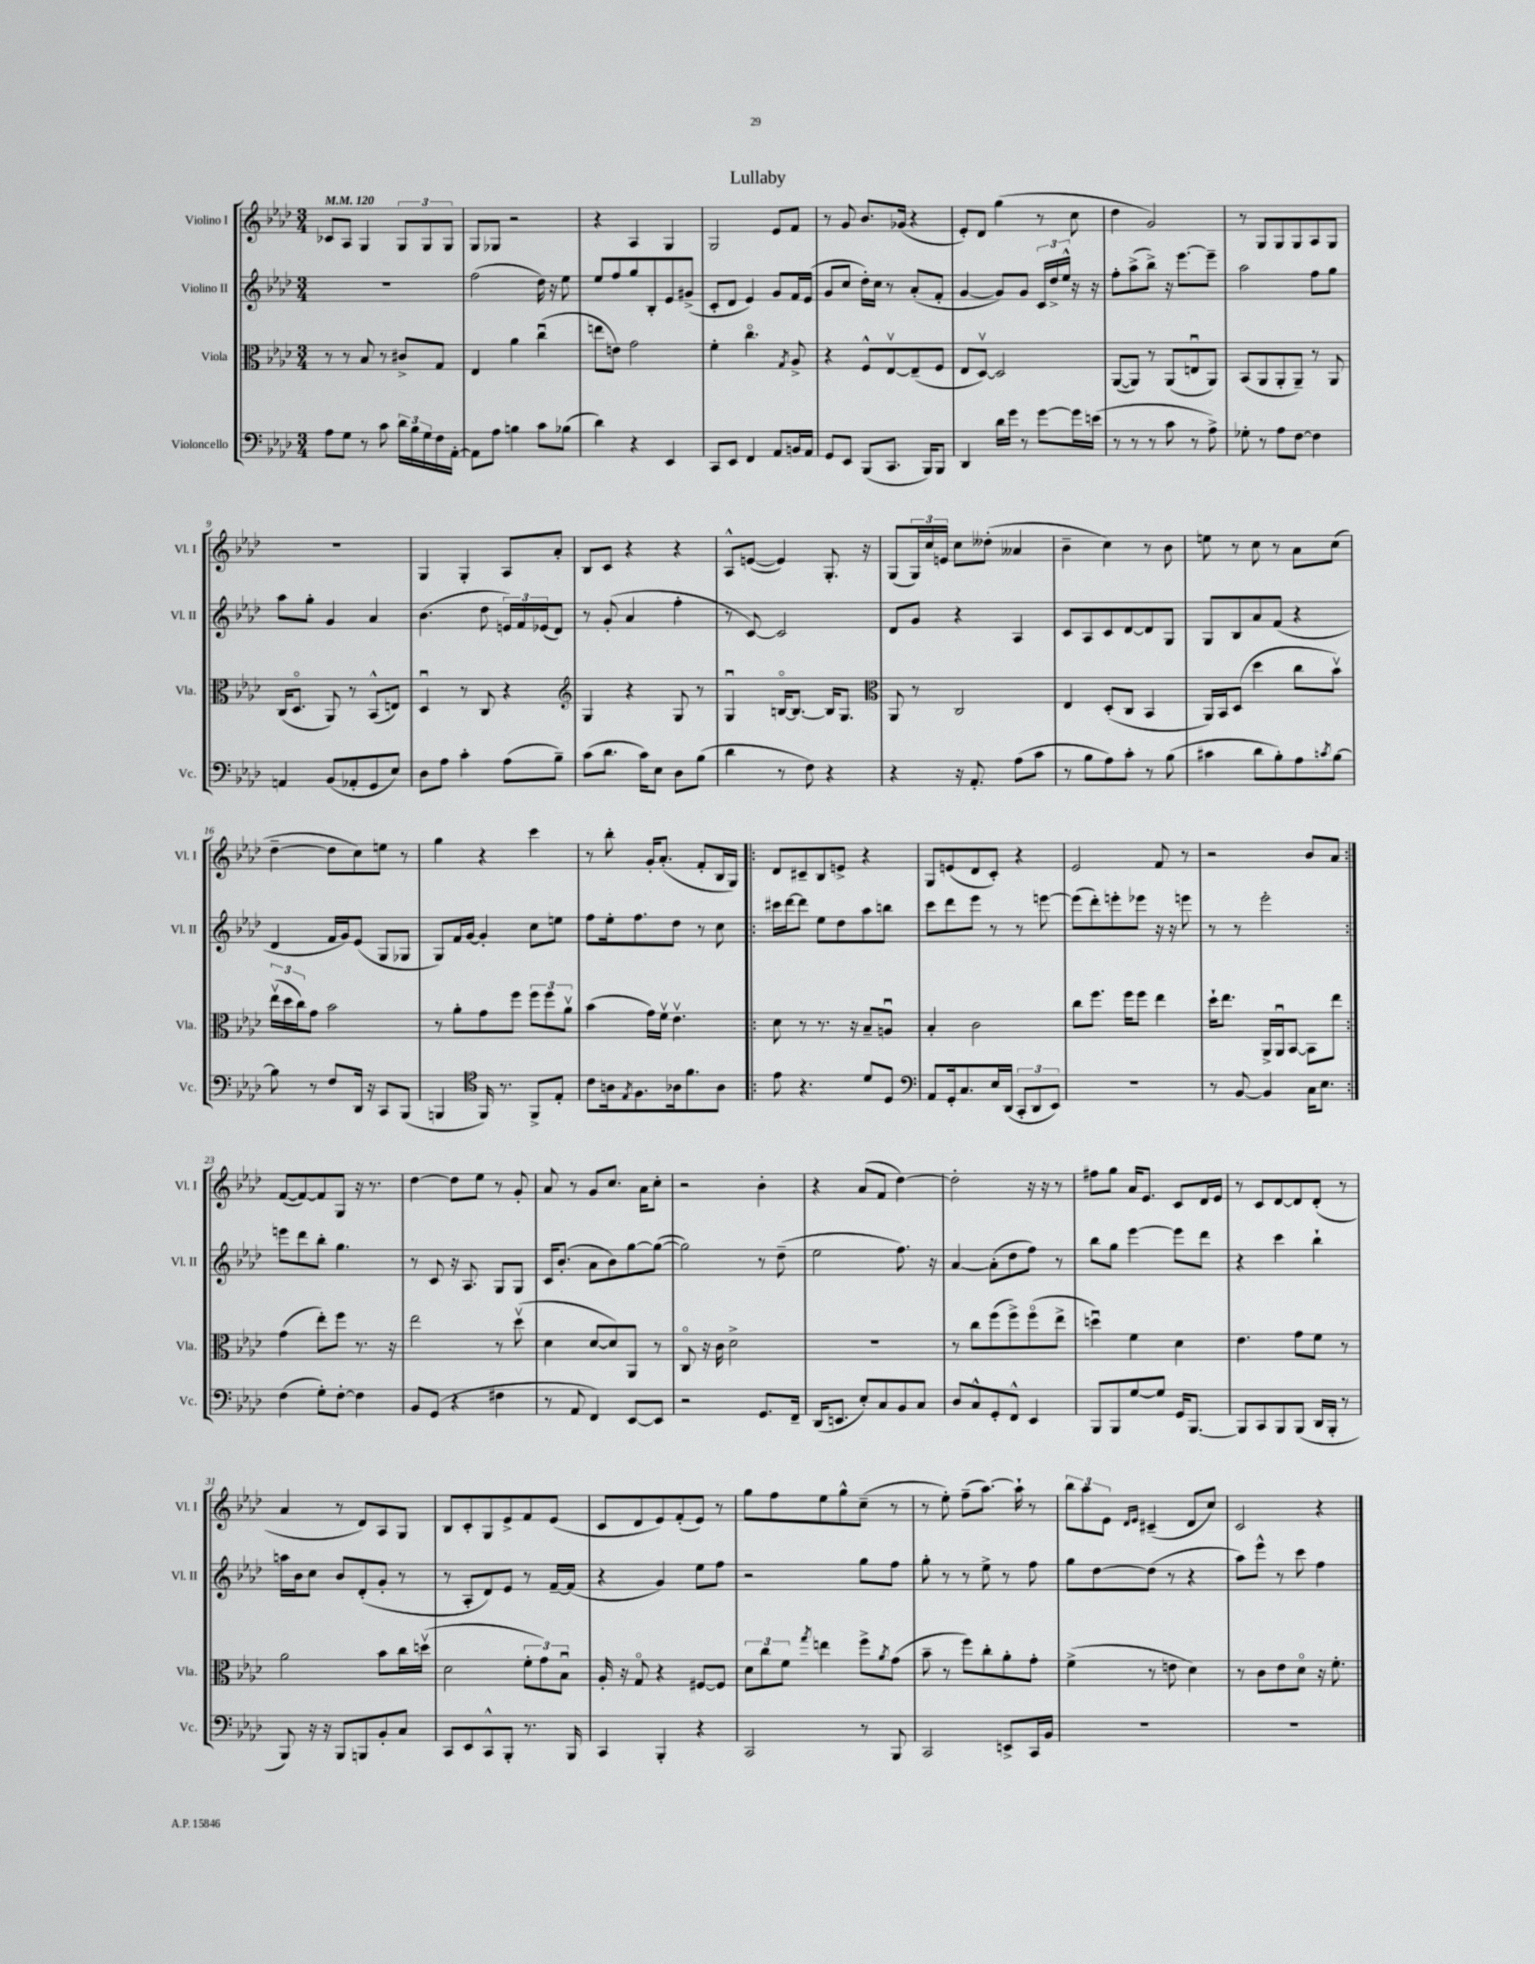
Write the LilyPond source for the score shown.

\header { title = "Lullaby" }
<<
\new StaffGroup <<
\new Staff = "s0" \with { instrumentName = "Violino I" shortInstrumentName = "Vl. I" } {
    \clef treble \key aes \major \numericTimeSignature \time 3/4 \tempo 4 = 120
    ces'8 aes8 g4 \tuplet 3/2 { g8 g8 g8 } |
    g8 ges8 r2 |
    r4 aes4 g4 |
    g2 ees'8 f'8 |
    r8 g'8 bes'8. ges'16( r4 |
    ees'8-.) des'8 g''4( r8 c''8 |
    des''4 g'2) |
    r8 g8 g8 g8 aes8 g8 |
    R2. |
    g4 g4-. aes8 aes'8-. |
    bes8 c'8 r4 r4 |
    aes8-^ e'8~( e'4) g8.-. r16 |
    g8( \tuplet 3/2 { g16) c''16 e'16 } c''8 deses''8-.( aeses'4 |
    bes'4-- c''4) r8 bes'8 |
    e''8 r8 c''8 r8 aes'8 c''8( |
    des''4~-- des''8 c''8) e''8 r8 |
    g''4 r4 c'''4 |
    r8 bes''8-. g'16-. aes'8.-.( f'8-. bes16 g16) |
    \repeat volta 2 { des'8 cis'8-- bes8 e'8-> r4 |
    g8 e'8( des'8 c'8-.) r4 |
    ees'2 f'8 r8 |
    r2 bes'8 aes'8 | }
    f'8~( f'8~) f'8 g8 r16 r8. |
    des''4~ des''8 ees''8 r8 g'8-. |
    aes'8 r8 g'8 c''8. aes'16 c''8-. |
    r2 bes'4-. |
    r4 aes'8( f'8 des''4~) |
    des''2-. r16 r16 r8 |
    fis''8 g''8 aes'16 ees'8. c'8 des'16 ees'16 |
    r8 c'8 des'8~ des'8 des'8-.( r8 |
    aes'4 r8 des'8) aes8 g8 |
    bes8 c'8-. g8 ees'8-> f'8 ees'8( |
    c'8 des'8 ees'8) f'8-.( ees'8) r8 |
    g''8 f''8 ees''8 g''8-^ c''8--( r8 |
    r8 ees''8-.) f''8--( aes''8.~) aes''16-! r8 |
    \tuplet 3/2 { bes''8 aes''8 ees'8 } \grace { des'16 ees'16 } cis'4--( des'8 c''8) |
    c'2 r4 \bar "|." |
}
\new Staff = "s1" \with { instrumentName = "Violino II" shortInstrumentName = "Vl. II" } {
    \clef treble \key aes \major \numericTimeSignature \time 3/4
    R2. |
    f''2( des''16) r16 ees''8 |
    ees''8 f''8 g''8 bes8-. ees'8 gis'8->( |
    c'8-. des'8 ees'4) g'8 f'16 ees'16( |
    g'8 c''8 des''16-.) c''16 r8 aes'8-.( f'8-. |
    g'4~ g'8) g'8 \tuplet 3/2 { c'16 des''16-> ees''16-^ } r16 r16 |
    f''8-. aes''8->( bes''8->) r16 ees'''8.~ ees'''8-- |
    aes''2 f''8 g''8 |
    aes''8 g''8-. g'4 aes'4 |
    bes'4.( des''8 \tuplet 3/2 { e'16) f'16 ees'16( } des'8) |
    r8 g'8-.( aes'4 f''4-. |
    r8 c'8~) c'2 |
    des'8 g'8 r4 aes4 |
    c'8 aes8 c'8 des'8~ des'8 g8 |
    g8 bes8 aes'8 f'8( r4 |
    des'4 f'16 g'16) ees'8( g8 ges8 |
    g8) f'16 g'16~ g'4-. c''8 e''8 |
    f''8 ees''16-. f''8. des''8 r8 c''8 |
    \repeat volta 2 { cis'''16 des'''16~ des'''8 ees''8 des''8 aes''8 b''8 |
    c'''8 des'''8 ees'''8 r8 r8 e'''8~ |
    e'''8( des'''8-.) e'''8-. ees'''8 r16 r16 e'''8 |
    r8 r8 ees'''2-. | }
    e'''8 des'''8 bes''8-. g''4. |
    r8 c'8 r16 aes8. g8 g8 |
    c'16 bes'8.-.( aes'8 bes'8) g''8~ g''8~( |
    g''2) r8 des''8--( |
    ees''2 f''8.) r16 |
    aes'4~ aes'8-.( des''8 f''8) r8 |
    bes''8 g''8 ees'''4~ ees'''8 des'''8 |
    r4 c'''4 bes''4-! |
    a''16 bes'16 c''8 bes'8 des'8-.( g'8-. r8 |
    r8 aes8-. des'8) ees'8 r8 f'16~-- f'16( |
    r4 g'4) ees''8 f''8 |
    r2 g''8 f''8 |
    g''8-. r8 r8 ees''8-> r8 f''8 |
    g''8 des''8~ des''8( r8 r4 |
    aes''8) ees'''8-^ r8 c'''8 f''4 \bar "|." |
}
\new Staff = "s2" \with { instrumentName = "Viola" shortInstrumentName = "Vla." } {
    \clef alto \key aes \major \numericTimeSignature \time 3/4
    r8 r8 bes8 r8 cis'8-> g8 |
    ees4 aes'4 c''4\downbow( |
    e''8 e'8) g'2 |
    f'4-. c''4.\flageolet \acciaccatura { g8 } aes8-> |
    r4 f8-^ ees8~\upbow ees8--( f8 |
    ees8 des8~\upbow) des2 |
    aes,8~( aes,8) r8 aes,8( e8\downbow aes,8) |
    bes,8( aes,8 aes,8-. aes,8--) r8 aes,8 |
    c16( des8.\flageolet aes,8) r8 bes,8-^( e8) |
    des4\downbow r8 c8 r4 |
    \clef treble g4 r4 g8 r8 |
    g4\downbow b16~\flageolet b8.~ b16 g8. |
    \clef alto aes,8 r8 c2 |
    ees4 des8-.( c8 bes,4 |
    aes,16) bes,16 des8( des''4 c''8 bes'8\upbow) |
    \tuplet 3/2 { ees''16\upbow( des''16 c''16) } g'8 bes'2 |
    r8 aes'8-. g'8 f''8 \tuplet 3/2 { f''8 f''8 aes'8\upbow } |
    bes'4( g'16) f'16\upbow ees'4.\upbow |
    \repeat volta 2 { des'8 r8 r8. r16 bes8-- a8\downbow |
    bes4-. c'2 |
    c''8 f''8. f''16 f''8 ees''4 |
    des''16-! ees''8. aes,16-> aes,16\downbow bes,8~ bes,8 ees''8 | }
    g'4( ees''8-.) f''8 r8. r16 |
    ees''2 r8 des''8\upbow( |
    des'4 des'8~ des'8) aes,8 r8 |
    c8\flageolet r16 c'16 des'2-> |
    R2. |
    r8 c''8 f''8( f''8->) f''8\flageolet( ees''8-> |
    d''4\downbow) f'4 des'4 |
    ees'4. g'8 f'8 r8 |
    aes'2 bes'8 c''16 d''16\upbow( |
    des'2 \tuplet 3/2 { f'8-. g'8) bes8\downbow } |
    aes16-. r16 g8\flageolet r4 fis8~ fis8 |
    \tuplet 3/2 { des'8 c''8 f'8 } \acciaccatura { g''8 } e''4 f''8-> \acciaccatura { aes'8 } g'8( |
    bes'8-- r8 f''8) c''8-. aes'8-. g'8-. |
    f'4->( r8 e'8 des'4) |
    r8 c'8 ees'8 des'8\flageolet r16 f'8.-. \bar "|." |
}
\new Staff = "s3" \with { instrumentName = "Violoncello" shortInstrumentName = "Vc." } {
    \clef bass \key aes \major \numericTimeSignature \time 3/4
    aes8 g8 r8 c'8 \tuplet 3/2 { des'16 bes16 g16 } f16 aes,16~-. |
    aes,8 aes8 b4 c'8 bes8( |
    des'4) r4 ees,4 |
    c,8 ees,8 f,4 aes,8 b,16 aes,16 |
    g,8 ees,8 bes,,8( c,8. bes,,16) bes,,8 |
    des,4 des'16 g'16 r8 g'8~ g'16 e'16( |
    r8 r8 r8 c'8 r8 aes8->) |
    ges8-. r8 aes8 f8~ f4 |
    a,4 bes,8( aes,8-. g,8 ees8) |
    des8 aes8 c'4-. aes8( bes8--) |
    c'8( des'8. c'16) ees8 des8 bes8( |
    des'4 r8 f8) r4 |
    r4 r16 aes,8.-. aes8( c'8 |
    r8 bes8 aes8) c'8-. r8 bes8( |
    cis'4 des'8 bes8-.) aes8 \acciaccatura { c'8 } bes8~ |
    bes8 r8 f8 des,16 r16 c,8 bes,,8( |
    b,,4 \clef tenor f,16) r8. f,8-> ees8-. |
    c'8 a16 \acciaccatura { ees8 } f8. aes16 f'8. aes8 |
    \repeat volta 2 { ees'8 r4. des'8 des8 |
    \clef bass aes,8 g,16-. c8. ees16 des,16( \tuplet 3/2 { c,8-. des,8 ees,8) } |
    R2. |
    r8 bes,8~ bes,4 c16 ees8. | }
    f4( g8-.) f8~-. f4 |
    bes,8 g,8( r4 fis4 |
    r8 aes,8 f,4) ees,8~ ees,8 |
    r2 g,8. f,16-- |
    des,16( e,8. ees8-.) c8 bes,8 c8 |
    des8 c8-^ g,8-. f,8-^ ees,4 |
    bes,,8 bes,,8 g8~ g8 g,16 bes,,8.~ |
    bes,,8 c,8 bes,,8 bes,,8( des,16 bes,,16-. r8 |
    bes,,8) r16 r16 bes,,8 b,,8 bes,8-. c8 |
    c,8 ees,8 c,8-^ bes,,8-. r8. bes,,16 |
    c,4 bes,,4-. r4 |
    c,2 r8 bes,,8 |
    c,2 e,8-> c,16 bes,16 |
    R2. |
    R2. \bar "|." |
}
>>
>>
